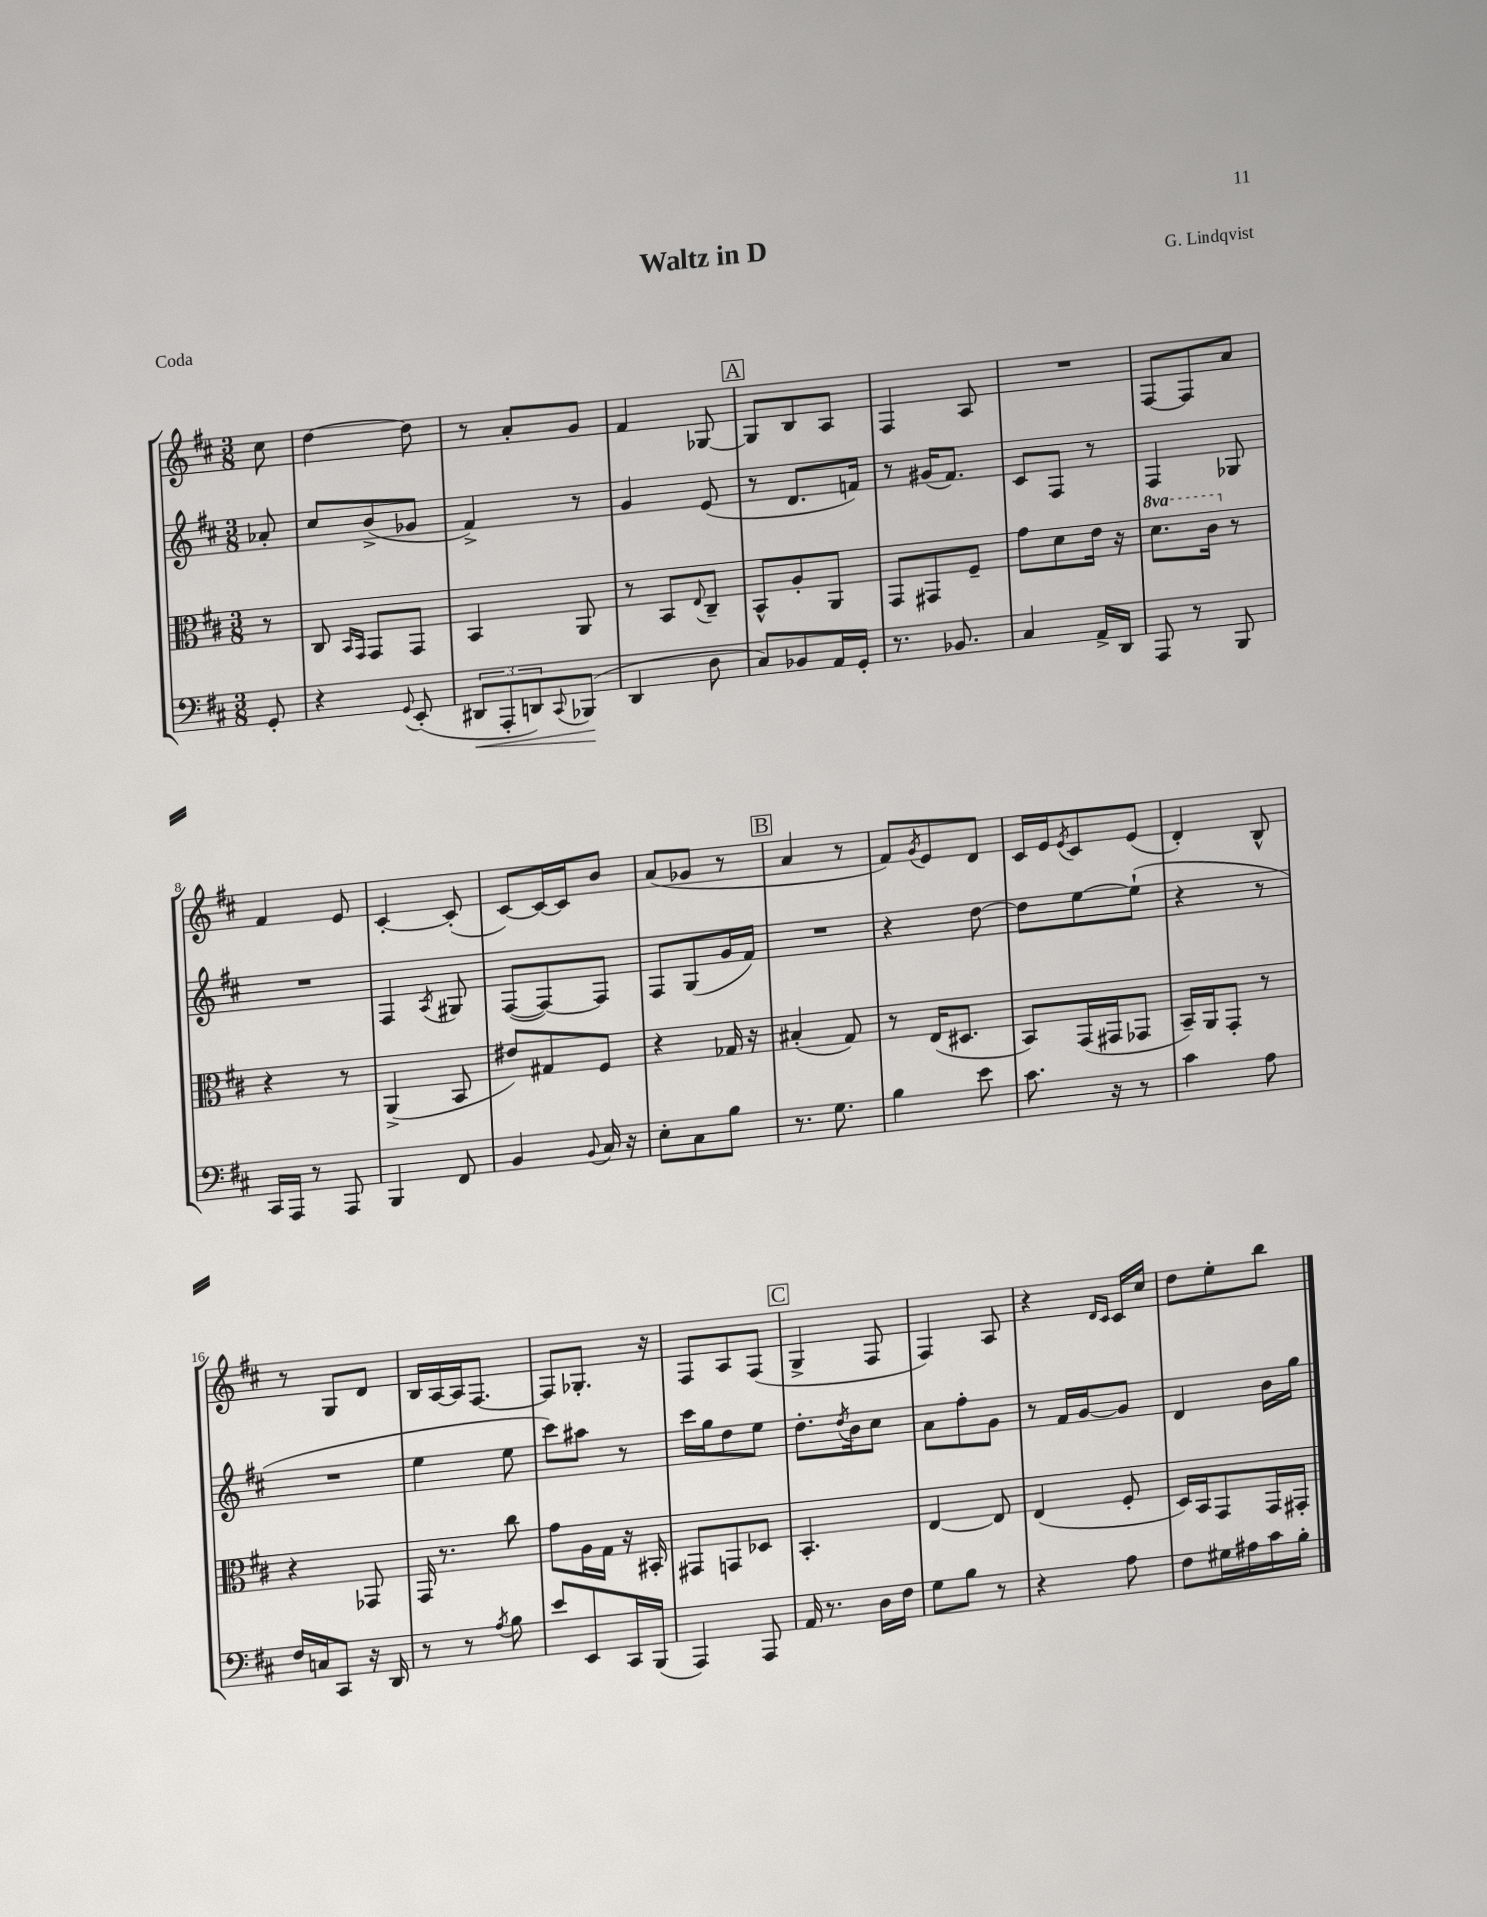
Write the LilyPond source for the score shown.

\header { title = "Waltz in D" composer = "G. Lindqvist" piece = "Coda" }
<<
\new StaffGroup <<
\new Staff = "s0" {
    \clef treble \key d \major \numericTimeSignature \time 3/8 \partial 8
    cis''8 |
    d''4~ d''8 |
    r8 a'8-. g'8 |
    fis'4 ges8~ |
    \mark \markup { \box "A" } ges8 b8 a8 |
    fis4 a8 |
    R4. |
    fis8~ fis8 a'8 |
    fis'4 e'8 |
    cis'4~-. cis'8-.( |
    cis'8~) cis'16~ cis'16 b'8 |
    a'8( ges'8 r8 |
    \mark \markup { \box "B" } a'4 r8 |
    fis'8) \acciaccatura { g'8 } e'8 d'8 |
    cis'16 e'16 \acciaccatura { e'8 } cis'8 e'8( |
    d'4-.) b8-^ |
    r8 g8 d'8 |
    b16 a16~ a16 fis8.~ |
    fis8 ges8.-. r16 |
    fis8 a8 fis8( |
    \mark \markup { \box "C" } g4-> fis8 |
    fis4) a8 |
    r4 \grace { d'16 cis'16 } cis'16 cis''16 |
    d''8 e''8-. b''8 \bar "|." |
}
\new Staff = "s1" {
    \clef treble \key d \major \numericTimeSignature \time 3/8 \partial 8
    aes'8-. |
    cis''8 b'8->( ges'8 |
    fis'4->) r8 |
    g'4 e'8( |
    \mark \markup { \box "A" } r8 d'8. f'16) |
    r8 gis'16( fis'8.) |
    cis'8 fis8 r8 |
    fis4 ges8 |
    R4. |
    fis4 \acciaccatura { a8 } gis8 |
    fis8~( fis8~) fis8 |
    fis8 g8( g'16 fis'16) |
    \mark \markup { \box "B" } R4. |
    r4 d''8~ |
    d''8 e''8~ e''8-!( |
    r4 r8 |
    R4. |
    e''4 e''8 |
    cis'''8) ais''8 r8 |
    cis'''16 g''16 d''8 e''8 |
    \mark \markup { \box "C" } d''8.-. \acciaccatura { d''8 } b'16 cis''8 |
    a'8 fis''8-. g'8 |
    r8 fis'16 g'16~ g'8 |
    d'4 b'16 g''16 \bar "|." |
}
\new Staff = "s2" {
    \clef alto \key d \major \numericTimeSignature \time 3/8 \set Staff.ottavationMarkups = #ottavation-simple-ordinals \partial 8
    r8 |
    cis8 \grace { b,16 g,16 } g,8 g,8 |
    b,4 a,8 |
    r8 b,8 \appoggiatura { e8 } cis8-- |
    \mark \markup { \box "A" } b,8-^ a8-. a,8 |
    g,8 gis,8 fis8-- |
    g'8 d'8 e'16 r16 |
    \ottava #1 d''8. cis''16 \ottava #0 r8 |
    r4 r8 |
    a,4->( b,8 |
    eis'8) gis8 fis8 |
    r4 ges16 r16 |
    \mark \markup { \box "B" } bis4-.( g8) |
    r8 e16( dis8. |
    b,8) g,16( gis,16 ges,8 |
    b,16--) a,16 g,8-. r8 |
    r4 ges,8 |
    g,16 r8. cis''8 |
    g'8 a16 g16 r16 bis,16-. |
    gis,8 g,8 des8 |
    \mark \markup { \box "C" } b,4.-. |
    e4~ e8 |
    e4( fis8-. |
    d16) b,16 g,8 g,16 gis,16-. \bar "|." |
}
\new Staff = "s3" {
    \clef bass \key d \major \numericTimeSignature \time 3/8 \partial 8
    g,8-. |
    r4 \appoggiatura { g,8 } e,8-.( |
    \tuplet 3/2 { dis,8\< a,,8-. d,8) } \appoggiatura { cis,8 } bes,,8\!( |
    d,4 d8 |
    \mark \markup { \box "A" } cis8) bes,8 a,16 g,16-. |
    r8. bes,8. |
    cis4 a,16-> d,16 |
    a,,8 r8 b,,8 |
    cis,16 a,,16 r8 a,,8 |
    b,,4 fis,8 |
    b,4 \appoggiatura { b,8 } cis16 r16 |
    e8-. cis8 b8 |
    \mark \markup { \box "B" } r8. g8. |
    b4 e'8 |
    cis'8. r16 r8 |
    cis'4 a8 |
    fis16 c16 cis,8 r16 d,16 |
    r8 r8 \acciaccatura { a8 } b8 |
    e'8 e,8 cis,16 b,,16( |
    a,,4) a,,8 |
    \mark \markup { \box "C" } a,16 r8. d16 fis16 |
    g8 b8 r8 |
    r4 a8 |
    fis8 gis16 ais16 cis'16 b16-. \bar "|." |
}
>>
>>
